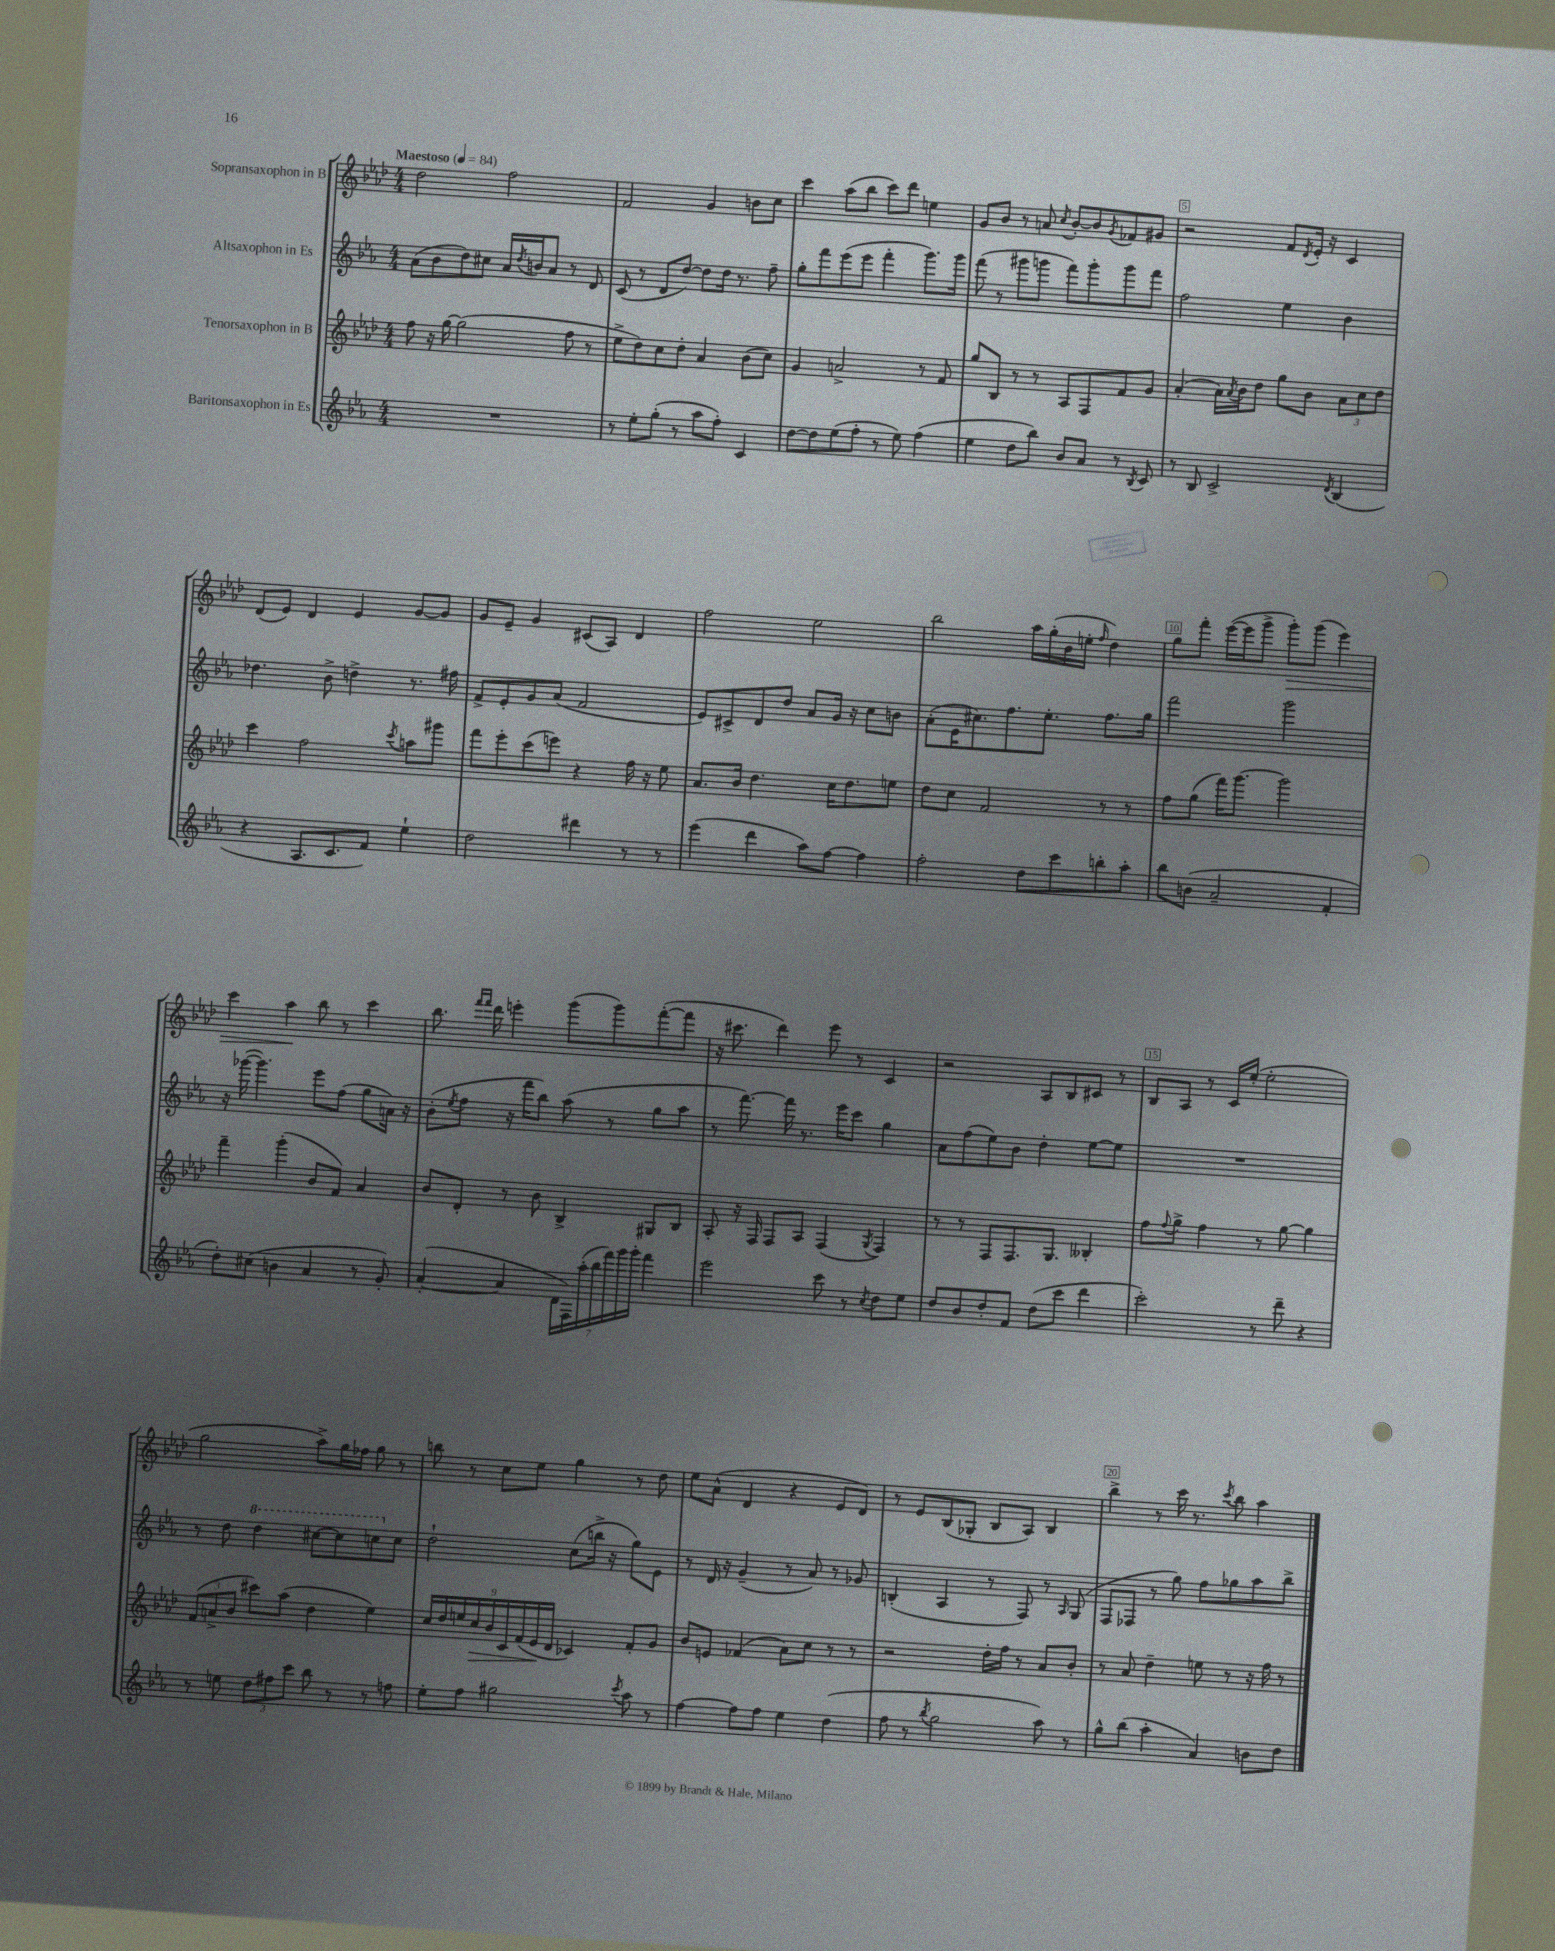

**kern	**kern	**kern	**kern
*staff4	*staff3	*staff2	*staff1
*clefG2	*clefG2	*clefG2	*clefG2
*k[b-e-a-]	*k[b-e-a-d-]	*k[b-e-a-]	*k[b-e-a-d-]
*M4/4	*M4/4	*M4/4	*M4/4
*MM84	*MM84	*MM84	*MM84
1r	8ff	(8a-	2dd-
.	16r	8b-	.
.	[16gg	.	.
.	(2gg]	8dd)	.
.	.	8cc#	.
.	.	16a-	2ff
.	.	8qdd	.
.	.	16b	.
.	.	8a-	.
.	8ff	8r	.
.	8r	8d	.
=	=	=	=
8r	8ee-^	(8c	2f
8ee-'	8dd-)	8r	.
(8gg'	8cc	8d	.
8r	8dd-'	[8dd)	.
8aa-	4a-	8dd]	4g
8ff')	.	16dd	.
.	.	8.r	.
4c	(8b-	.	8b
.	8cc)	8ff~	8cc
=	=	=	=
[8dd	4g	8gg'	4ccc
8dd]	.	8fff	.
(8ee-	2a^	(8eee-	(8aa-
8ff'	.	8eee-	8bb-
8r	.	4fff'	8ccc)
8ee-)	.	.	8ddd-
(4ff	8r	8.ggg)	4ee
.	8f	.	.
.	.	16ggg	.
=	=	=	=
4ee-	8gg	(8fff	8g
.	8B-	8r	8b-
8dd	8r	8ggg#	8r
8bb-)	8r	8ggg	8a
.	.	.	8qcc
8b-	8A-	8fff)	[8b-'
8a-	8F	8ggg'	8b-]
.	.	.	8qg
8r	8f	8ggg	8f-
8qB-	.	.	.
8c	8g	8fff	8g#
=	=	=	=
8r	(4a-'	2ff	2r
8B-	.	.	.
2c^	16a-)	.	.
.	8qa-	.	.
.	16b-	.	.
.	8dd-	.	.
.	8gg	4ee-	8f
.	.	.	8qd-
.	8b-	.	16e-'
.	.	.	16r
8qd	.	.	.
(4B-	12a-	4b-	4c
.	12cc	.	.
.	12dd-	.	.
=	=	=	=
4r	4ccc	4.dd-	(8d-
.	.	.	8e-)
8.A-	2ff	.	4d-
.	.	8b-^	.
8.c	.	.	.
.	.	4dd^	4e-
8f)	.	.	.
.	8qccc	.	.
4ee-`	8aa	8.r	[8g
.	8ggg#	.	8g]
.	.	16ff#	.
=	=	=	=
2dd	8fff	8f^	8g
.	8eee-'	8e-'	8e-~
.	(8ccc	8g	4g
.	8eee)	(8a-	.
4ddd#	4r	2f	(8c#
.	.	.	8A-)
8r	16ff	.	4d-
.	16r	.	.
8r	8ee-	.	.
=	=	=	=
(4eee-	8.a-	8e-)	2ff
.	.	8c#^	.
.	16b-	.	.
4ddd	4.dd-	8d	.
.	.	8dd	.
8aa-)	.	8a-	2ee-
[8ff	16cc	16g	.
.	8.dd-	16r	.
4ff]	.	8cc	.
.	8ee	8b	.
=	=	=	=
2ff'	8dd-	(8a-'	2bb-
.	8cc	16e-	.
.	.	8.cc#)	.
.	2f	.	.
.	.	8.ff	.
8dd	.	.	16aa-
.	.	8.ee-'	(16gg'
8ccc	.	.	16b-
.	.	.	16ee'
.	.	.	16qqff
8bb'	8r	8.ff	4dd-)
8aa-'	8r	.	.
.	.	16gg	.
=	=	=	=
8bb-	8ff	2fff	8gg
(8b	(8gg	.	8fff'
2a-~	16fff)	.	([16eee-
.	[8.ggg	.	16eee-]
.	.	.	8ggg^
.	2ggg]	2ggg	8ggg')
.	.	.	(8ggg
4f'	.	.	4eee-)
=	=	=	=
8dd')	4fff~	16r	4ccc
.	.	([16ggg-	.
(8cc#	.	4.ggg-])	.
4b	(4ggg'	.	4aa-
4a-	8b-	8eee-	8bb-
.	8f)	(8ff	8r
8r	4a-	8gg	4ccc
8g')	.	16a)	.
.	.	16r	.
=	=	=	=
([4a-'	8b-	(8b-'	8.bb-
.	.	8qee-	.
.	8d-'	8ff	.
.	.	.	16qqfff
.	.	.	16qqfff
.	.	.	16ddd-
4a-]	8r	16r	4eee'
.	.	16fff	.
.	8b-	8bb-)	.
28d	4B-^	(8aa-	(8ggg
28F)	.	.	.
(28aa-'	.	.	.
28bb-	.	.	.
.	.	8r	8ggg)
28fff)	.	.	.
28ggg	.	.	.
28ggg'	.	.	.
4fff	8G#	8gg	([8fff'
.	8B-	8aa-	8fff]
=	=	=	=
2eee-	8A-'	8r	16r
.	.	.	8.ccc#
.	16r	[8.fff)	.
.	16F	.	.
.	8F	.	4ddd-)
.	.	16fff]	.
.	8A-	8.r	.
8ccc	(4F	.	8eee-
.	.	16eee-	.
8r	.	8ccc	8r
8qcc	8qG	.	.
8dd	4F)	4gg	4c
8ee-	.	.	.
=	=	=	=
8dd	8r	8a-	2r
8b-	8r	(8ff	.
8dd'	8F	8ee-)	.
8f	8.F	8b-	.
(8dd	.	4dd'	8A-
.	8.G	.	.
8ccc	.	.	8B-
4ddd	4B--'	[8ee-	8c#
.	.	8ee-]	8r
=	=	=	=
2ccc')	8ff	1r	8B-
.	8qqff	.	.
.	8gg^	.	8A-
.	4ff	.	8r
.	.	.	16c
.	.	.	(16ee-'
8r	8r	.	2ee-'
8ddd~	[8gg	.	.
4r	4gg]	.	.
=	=	=	=
8r	(12f	8r	2gg
.	12a^	.	.
8ee	.	8dd	.
.	12b-	.	.
12dd	8ccc#)	4ddd	.
12ff#	.	.	.
.	(8aa-	.	.
12ccc	.	.	.
8bb-	4dd-	[8ccc#	8aa-^)
8r	.	8ccc#]	16gg
.	.	.	16ff-
8r	4ee-)	8ccc	8gg
8ff	.	8cc	8r
=	=	=	=
8ee-'	18cc	2dd`	8bb
.	18dd-	.	.
.	18ee	.	.
8ff	.	.	8r
.	18cc	.	.
.	18b-	.	.
2gg#	.	.	8cc
.	18c	.	.
.	(18f	.	.
.	.	.	8ee-
.	18e-	.	.
.	18d-	.	.
.	4c-)	(8cc	4gg
.	.	16bb^	.
.	.	16r	.
8qccc	.	.	.
8aa-	8f'	8gg)	8r
8r	8g	8e-	8dd-
=	=	=	=
[4ff	8b-	8r	8ee-
.	8e	16d	(8a-^^
.	.	16r	.
8ff]	(4f-	(4g~	4d-
8ff	.	.	.
4ee-	8a-)	8r	4r
.	8cc	8a-)	.
(4dd	8r	8r	8e-
.	8r	8g-	8d-)
=	=	=	=
8ff	2r	(4B'	8r
8r	.	.	8e-
8qbb-	.	.	.
2gg	.	4A-	(8B-
.	.	.	8G-'
.	16dd-'	8r	8B-
.	16ff	.	.
.	8r	8F)	8A-)
8aa-)	8a-	8r	4B-
.	.	16qqA-	.
8r	8b-'	(8G	.
=	=	=	=
8gg^^	8r	8F	4bb-^
(8bb-	8a-	8F-	.
4aa-'	4dd-~	8r	8r
.	.	8gg)	16ccc
.	.	.	8.r
4a-)	8ee	8ff	.
.	.	.	8qccc
.	8r	8gg-	8bb-
8b	16r	8aa-	4aa-
.	16ff	.	.
8dd	8r	8bb-^	.
==	==	==	==
*-	*-	*-	*-
